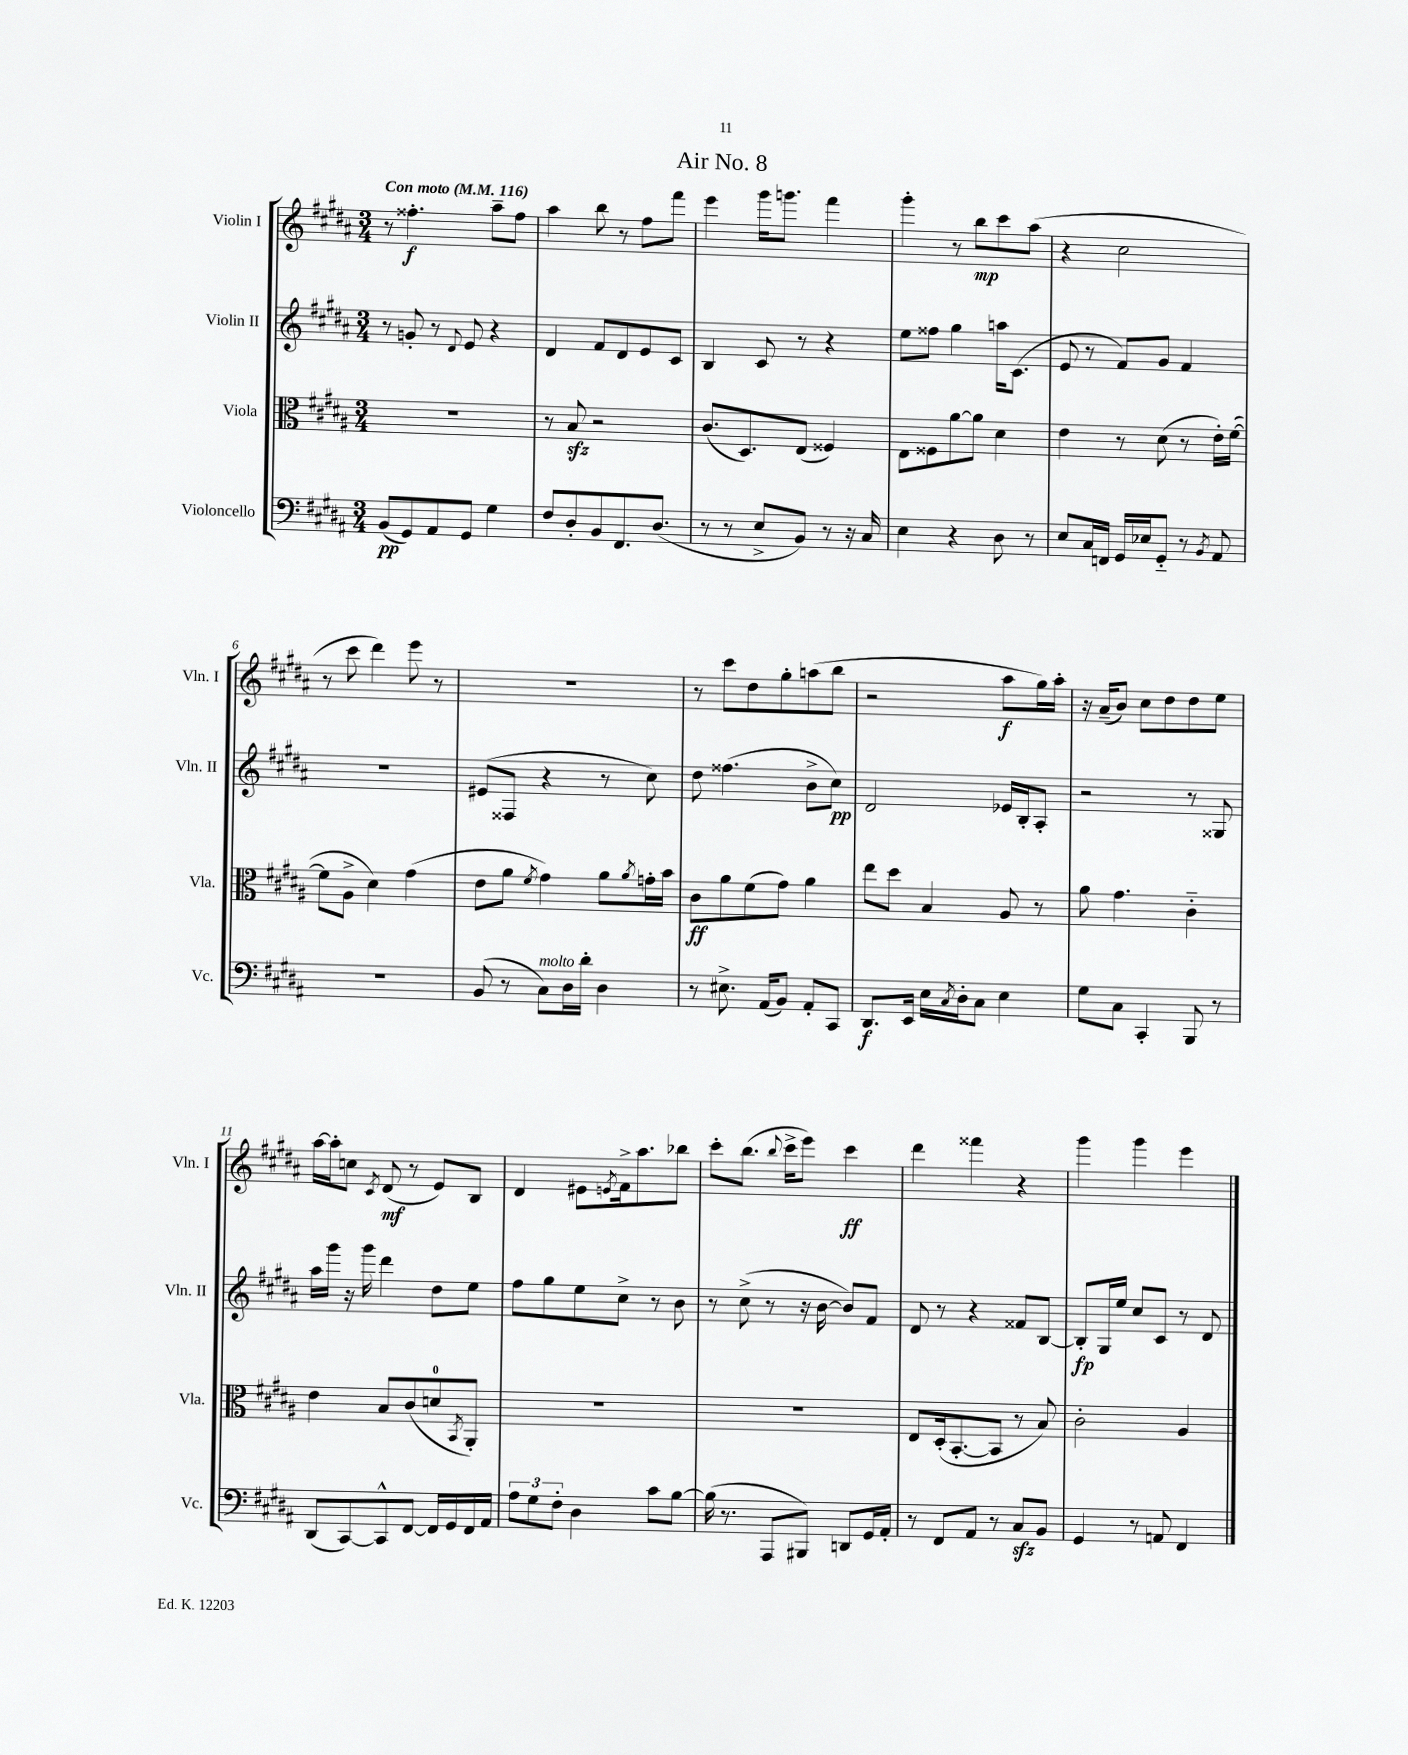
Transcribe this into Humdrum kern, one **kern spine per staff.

**kern	**kern	**kern	**kern
*staff4	*staff3	*staff2	*staff1
*clefF4	*clefC3	*clefG2	*clefG2
*k[f#c#g#d#a#]	*k[f#c#g#d#a#]	*k[f#c#g#d#a#]	*k[f#c#g#d#a#]
*M3/4	*M3/4	*M3/4	*M3/4
*MM116	*MM116	*MM116	*MM116
(8BB	2.r	8r	8r
8GG#)	.	8g'	4.ff##'
8AA#	.	8r	.
.	.	8qqd#	.
8GG#	.	8e	.
4G#	.	4r	8aa#~
.	.	.	8ff##
=	=	=	=
8F#	8r	4d#	4aa#
8D#'	8B	.	.
8BB	2r	8f#	8bb
8.FF#	.	8d#	8r
.	.	8e	8ff#
(8.D#	.	.	.
.	.	8c#	8fff#
=	=	=	=
8r	(8.c#	4B	4eee
8r	.	.	.
.	8.D#)	.	.
8E^	.	8c#	16ggg#
.	.	.	8.ggg
8BB)	(8E	8r	.
8r	4F##)	4r	4fff#
16r	.	.	.
16C#	.	.	.
=	=	=	=
4E	8E	8ee	4ggg#'
.	8F##	8ff##	.
4r	[8a#	4gg#	8r
.	8a#]	.	8bb
8D#	4d#	16aa	8ccc#
.	.	(8.c#	.
8r	.	.	(8aa#
=	=	=	=
8E	4e	8e	4r
16C#	.	8r	.
16FF	.	.	.
16GG#	8r	8f#)	2cc#
16E-	.	.	.
8GG#'~	(8d#	8g#	.
8r	8r	4f#	.
8qBB	.	.	.
8AA#	16e')	.	.
.	([16f#	.	.
=	=	=	=
2.r	8f#]	2.r	8r
.	8A#^	.	8ccc#
.	4d#)	.	4ddd#)
.	(4g#	.	8eee
.	.	.	8r
=	=	=	=
(8BB	8e	(8e#	2.r
8r	8a#	8F##	.
.	8qf#	.	.
8C#)	4g#)	4r	.
16D#	.	.	.
16d#'	.	.	.
4D#	8a#	8r	.
.	8qa#	.	.
.	16g'	8cc#)	.
.	16b	.	.
=	=	=	=
8r	8c#	8dd#	8r
8.E#^	8a#	(4.ff##	8ccc#
.	(8f#	.	8dd#
(16AA#	.	.	.
8BB)	8g#)	.	8gg#'
8AA#'	4a#	8b^	(8aa
8CC#	.	8cc#)	8bb
=	=	=	=
8.DD#	8ee	2d#	2r
.	8dd#	.	.
16EE	.	.	.
16E	4B	.	.
8qC#	.	.	.
16D#'	.	.	.
8C#	.	.	.
4E	8A#	16e-	8aa#
.	.	16B'	.
.	8r	8A#'	16gg#)
.	.	.	16aa#'
=	=	=	=
8G#	8a#	2r	16r
.	.	.	(16a#~
8C#	4.g#	.	8b)
4CC#'	.	.	8cc#
.	.	.	8dd#
8BBB	4c#'~	8r	8dd#
8r	.	8G##	8ee
=	=	=	=
(8DD#	4e	16aa#	[16aa#
.	.	16ggg#	16aa#']
[8CC#)	.	16r	8cc
.	.	16ggg#	.
.	.	.	8qc#
8CC#^^]	8B	4ddd#	(8d#
[8FF#	(8c#	.	8r
16FF#]	8d	8dd#	8e)
16GG#	.	.	.
.	8qBB	.	.
16FF#	8AA#')	8ee	8B
16AA#	.	.	.
=	=	=	=
12A#	2.r	8ff#	4d#
12G#	.	.	.
.	.	8gg#	.
12F#'	.	.	.
4D#	.	8ee	8e#
.	.	.	8qe
.	.	8cc#^	16f#^
.	.	.	8.aa#
8c#	.	8r	.
[8B	.	8b	8bb-
=	=	=	=
(16B]	2.r	8r	8ccc#'
8.r	.	.	.
.	.	(8cc#^	(8.bb
8AAA#	.	8r	.
.	.	.	8qqbb
.	.	.	16ccc#^
8BBB#)	.	16r	8eee)
.	.	[16b	.
8DD	.	8b])	4ccc#
16GG#	.	8f#	.
16AA#'	.	.	.
=	=	=	=
8r	8E	8d#	4ddd#
8FF#	(16D#'	8r	.
.	[8.BB'	.	.
8AA#	.	4r	4fff##
8r	8BB]	.	.
8C#	8r	8f##	4r
8BB	8B)	[8B	.
=	=	=	=
4GG#	2c#'	8B']	4ggg#
.	.	16G#	.
.	.	16ee	.
8r	.	8cc#	4ggg#
8AA	.	8c#	.
4FF#	4A#	8r	4eee
.	.	8d#	.
==	==	==	==
*-	*-	*-	*-
